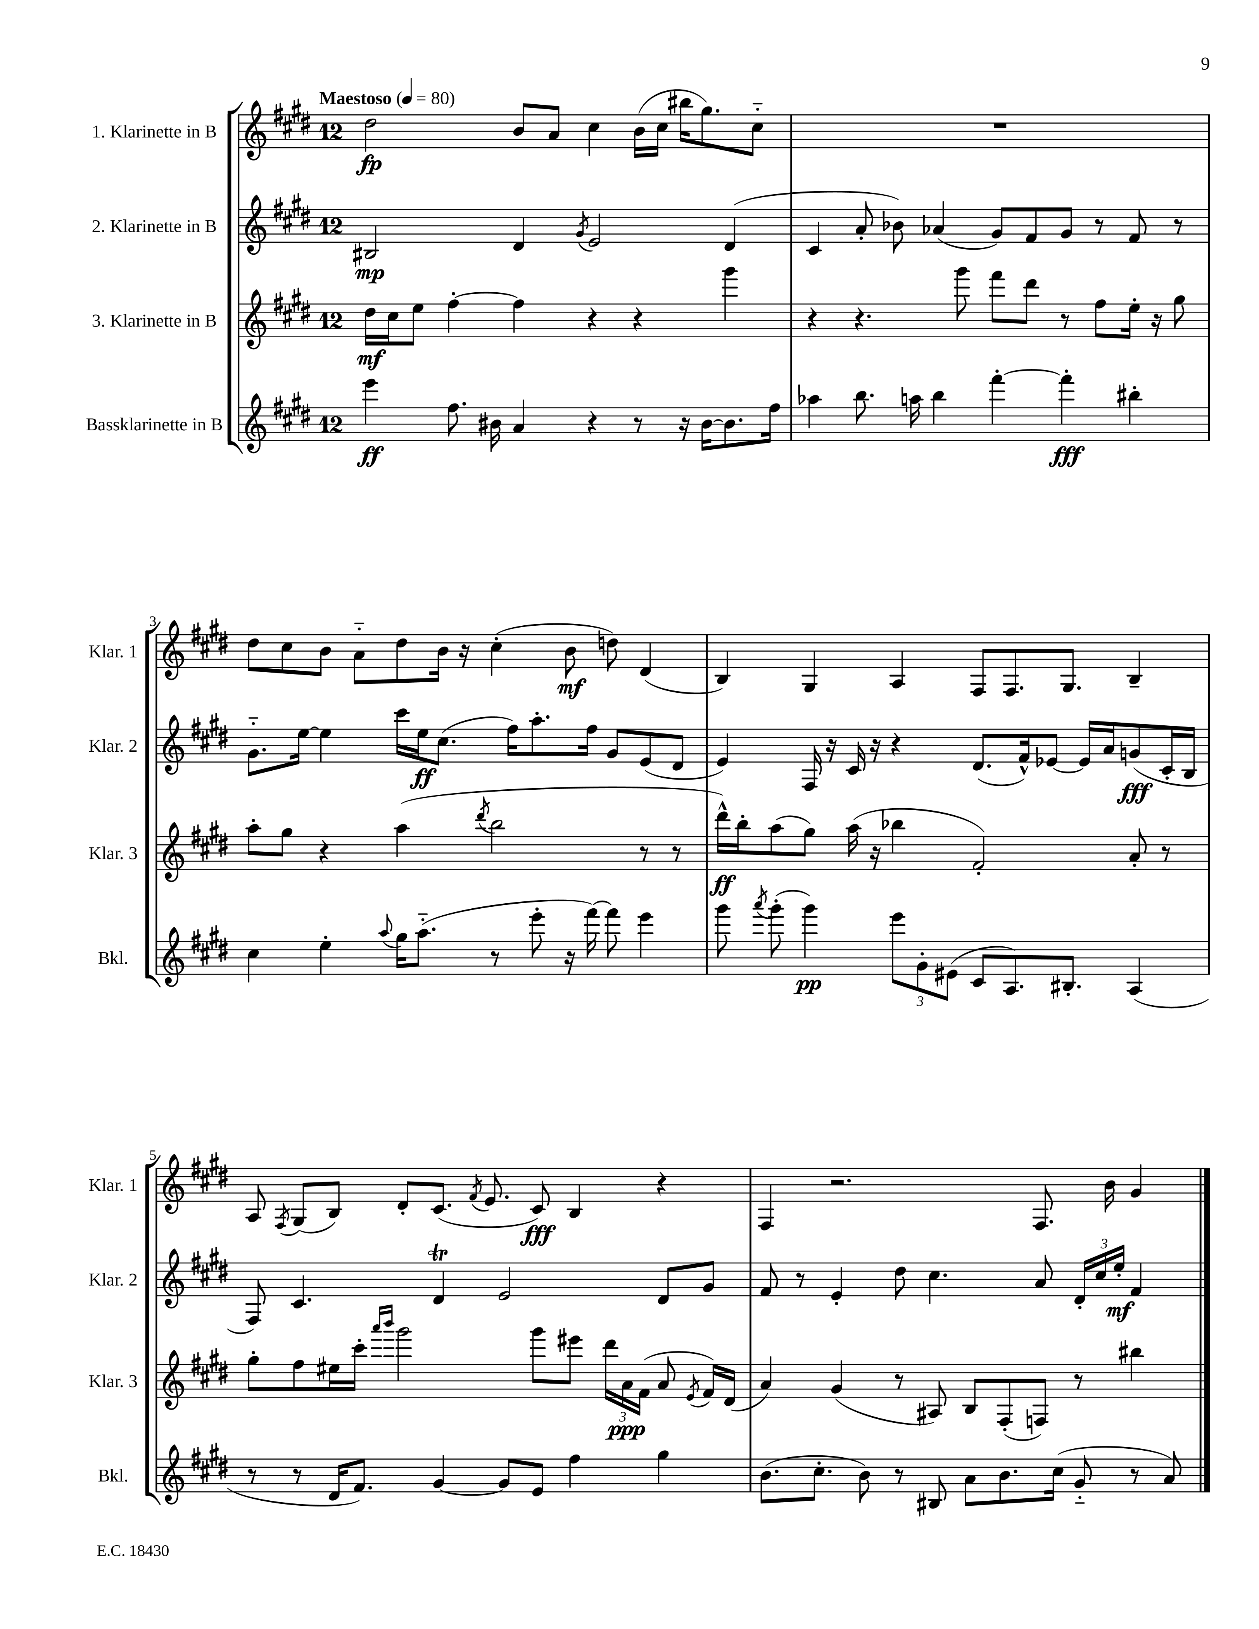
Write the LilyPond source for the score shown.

<<
\new StaffGroup <<
\new Staff = "s0" \with { instrumentName = "1. Klarinette in B" shortInstrumentName = "Klar. 1" } {
    \clef treble \key e \major \once \override Staff.TimeSignature.style = #'single-digit \time 12/8 \tempo "Maestoso" 4 = 80
    \autoBeamOff dis''2\fp b'8[ a'8] cis''4 b'16[( cis''16] bis''16[ gis''8.) cis''8]-_ |
    R1. |
    dis''8[ cis''8 b'8] a'8[-_ dis''8 b'16] r16 cis''4-.( b'8\mf d''8) dis'4( |
    b4) gis4 a4 fis8[ fis8. gis8.] b4-- |
    a8 \acciaccatura { fis8 } gis8[( b8]) dis'8[-. cis'8.]( \acciaccatura { fis'8 } e'8. cis'8\fff) b4 r4 |
    fis4 r2. fis8. b'16 gis'4 \bar "|." |
}
\new Staff = "s1" \with { instrumentName = "2. Klarinette in B" shortInstrumentName = "Klar. 2" } {
    \clef treble \key e \major \once \override Staff.TimeSignature.style = #'single-digit \time 12/8
    \autoBeamOff bis2\mp dis'4 \acciaccatura { gis'8 } e'2 dis'4( |
    cis'4 a'8-. bes'8) aes'4( gis'8[) fis'8 gis'8] r8 fis'8 r8 |
    gis'8.[-_ e''16]~ e''4 cis'''16[ e''16\ff cis''8.]( fis''16[) a''8.-. fis''16] gis'8[ e'8( dis'8] |
    e'4) fis16 r16 cis'16 r16 r4 dis'8.[( fis'16-^) ees'8]~ ees'16[ a'16 g'8\fff( cis'16-. b16] |
    fis8) cis'4. dis'4\trill e'2 dis'8[ gis'8] |
    fis'8 r8 e'4-. dis''8 cis''4. a'8 \tuplet 3/2 { dis'16[-. cis''16 e''16]-.\mf } fis'4 \bar "|." |
}
\new Staff = "s2" \with { instrumentName = "3. Klarinette in B" shortInstrumentName = "Klar. 3" } {
    \clef treble \key e \major \once \override Staff.TimeSignature.style = #'single-digit \time 12/8
    \autoBeamOff dis''16[\mf cis''16 e''8] fis''4~-. fis''4 r4 r4 gis'''4 |
    r4 r4. gis'''8 fis'''8[ dis'''8] r8 fis''8[ e''16]-. r16 gis''8 |
    a''8[-. gis''8] r4 a''4( \acciaccatura { dis'''8 } b''2 r8 r8 |
    dis'''16[-^\ff) b''16-. a''8( gis''8]) a''16( r16 bes''4 fis'2-.) a'8-. r8 |
    gis''8[-. fis''8 eis''16 cis'''16]-. \grace { a'''16[ b'''16] } gis'''2 gis'''8[ eis'''8] \tuplet 3/2 { dis'''16[ a'16\ppp fis'16]( } a'8 \acciaccatura { e'8 } fis'16[) dis'16]( |
    a'4) gis'4( r8 ais8) b8[ fis8-.( f8]) r8 bis''4 \bar "|." |
}
\new Staff = "s3" \with { instrumentName = "Bassklarinette in B" shortInstrumentName = "Bkl." } {
    \clef treble \key e \major \once \override Staff.TimeSignature.style = #'single-digit \time 12/8
    \autoBeamOff e'''4\ff fis''8. bis'16 a'4 r4 r8 r16 bis'16[~ bis'8. fis''16] |
    aes''4 b''8. a''16 b''4 fis'''4~-. fis'''4-.\fff bis''4-. |
    cis''4 e''4-. \appoggiatura { a''8 } gis''16[ a''8.]-_( r8 e'''8-. r16 fis'''16~) fis'''8 e'''4 |
    gis'''8 \acciaccatura { a'''8 } gis'''8-.( gis'''4\pp) \tuplet 3/2 { e'''8[ gis'8-. eis'8]( } cis'8[ a8.) bis8.]-. a4( |
    r8 r8 dis'16[ fis'8.]) gis'4~ gis'8[ e'8] fis''4 gis''4 |
    b'8.[( cis''8.]-. b'8) r8 bis8 a'8[ b'8. cis''16]( gis'8-_ r8 a'8) \bar "|." |
}
>>
>>
